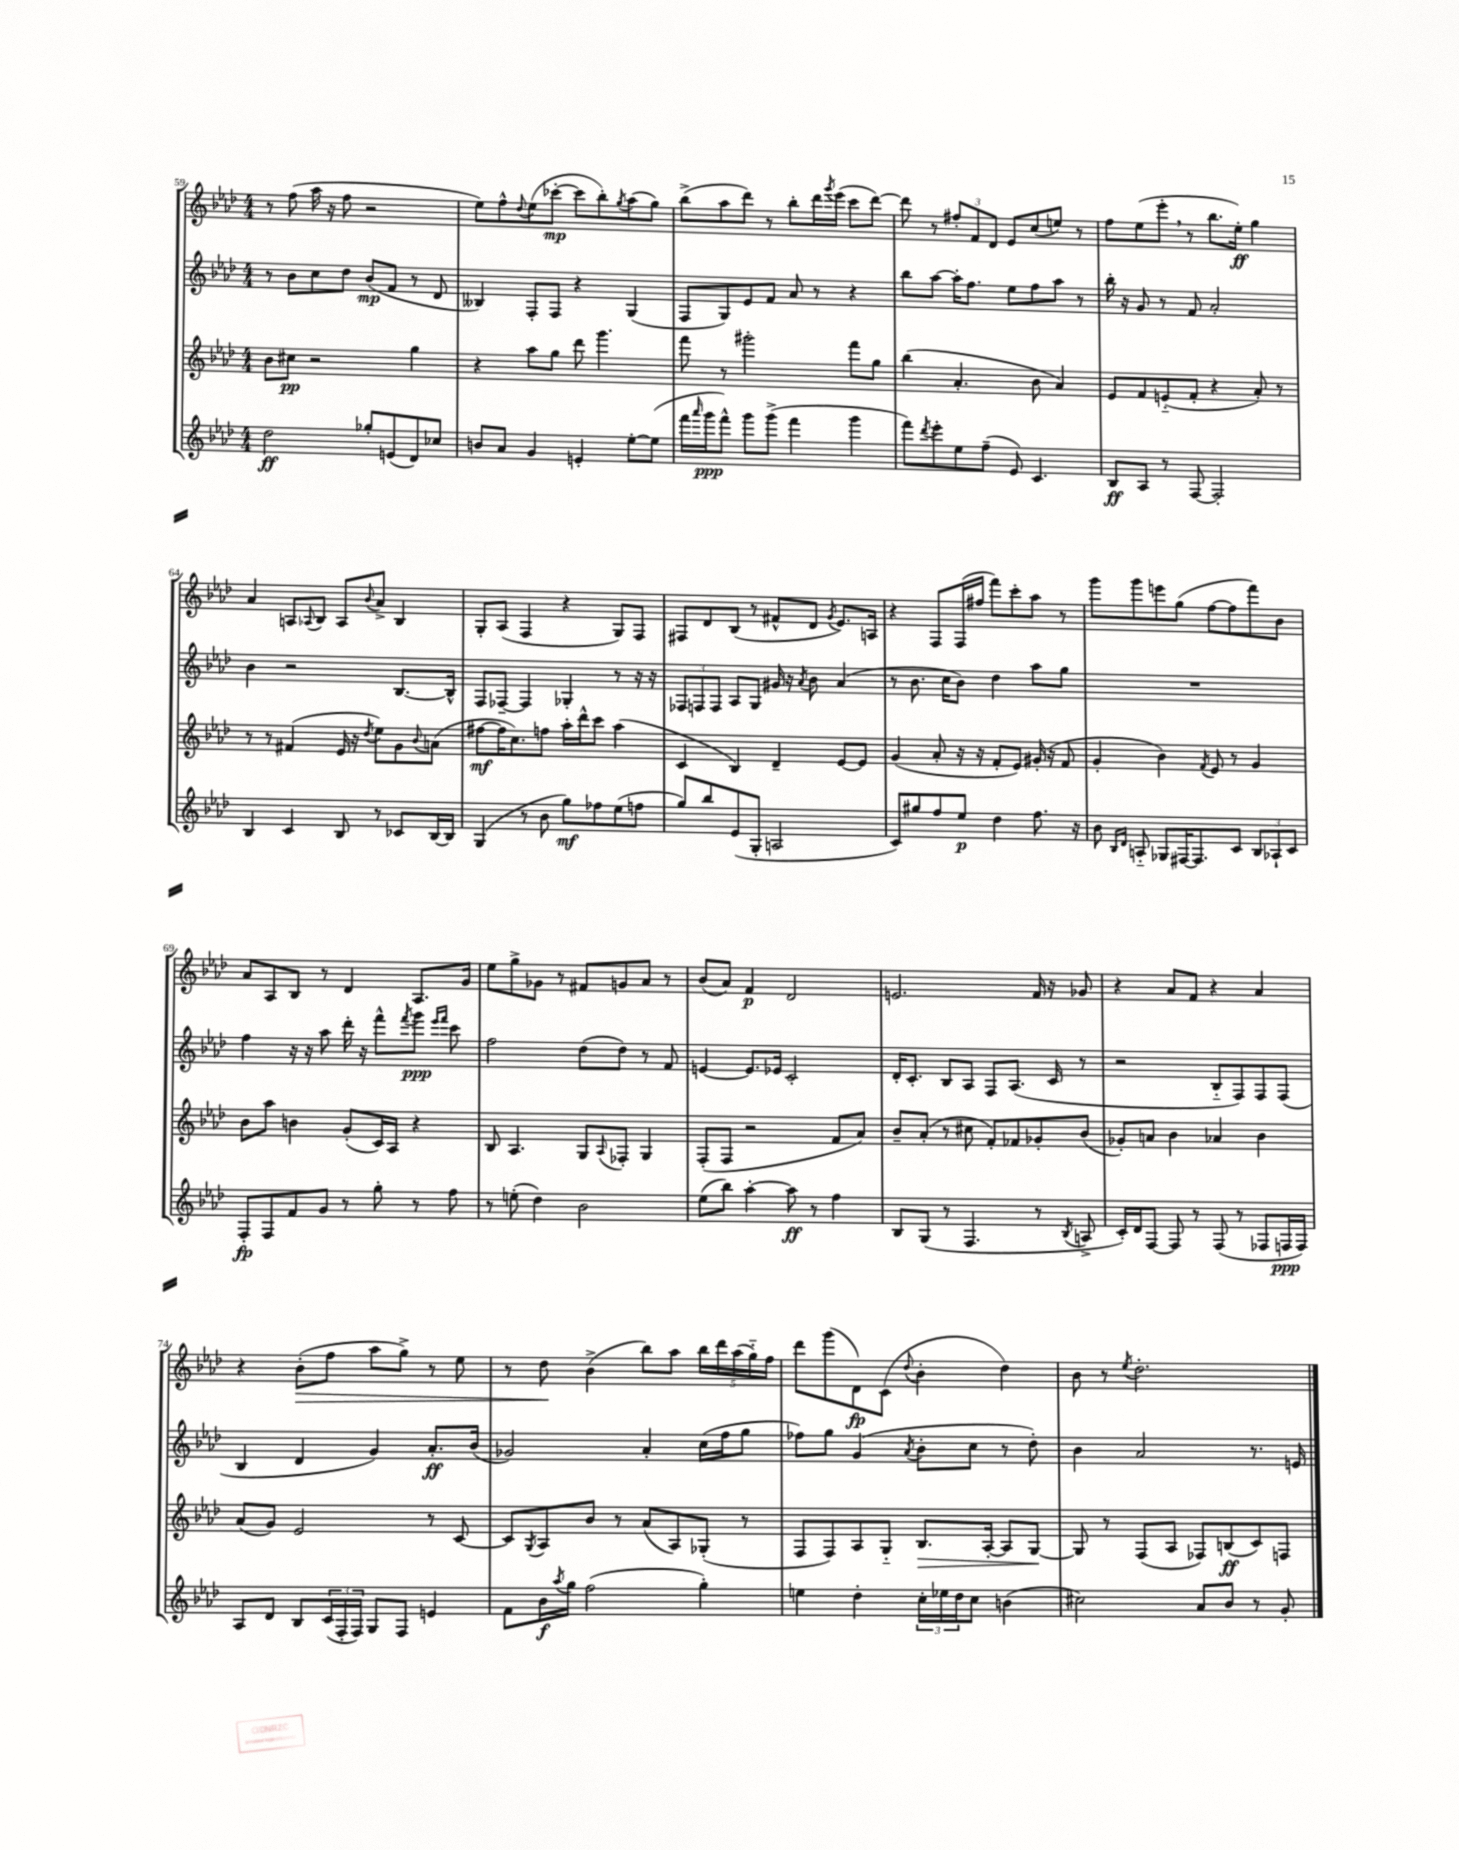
<<
\new StaffGroup <<
\new Staff = "s0" {
    \clef treble \key aes \major \numericTimeSignature \time 4/4
    r8 f''8( aes''16 r16 f''8 r2 |
    ees''8) f''8-^ \appoggiatura { des''8 } ees''8( ces'''8~-.\mp ces'''8 bes''8-.) \acciaccatura { g''8 } aes''8( g''8) |
    bes''8->( aes''8 des'''8) r8 bes''8-. des'''16 \acciaccatura { g'''8 } ees'''16( c'''8 des'''8~) |
    des'''8 r8 \tuplet 3/2 { fis''8-. f'8 des'8 } ees'8 c''8( e''8) r8 |
    f''8 ees''8( ees'''8-. \breathe r8 bes''8. ees''16-.\ff) g''4 |
    aes'4 a8 \appoggiatura { aes8 } bes8 aes8 \appoggiatura { bes'8 } aes'8-> bes4 |
    g8-. aes8( f4 r4 g8) f8 |
    fis8 des'8 bes8( r8 fis'8-^ des'8 \acciaccatura { g'8 } ees'8.) a16 |
    r4 f8 f16( fis''16 f'''8) c'''8-. aes''8 r8 |
    g'''8 g'''8 e'''8 g''8( f''8~ f''8 f'''8) bes'8 |
    aes'8 aes8 bes8 r8 des'4 aes8. g'16 |
    ees''8 g''8-> ges'8 r8 fis'8 g'8 aes'8 r8 |
    bes'8( aes'8) f'4\p des'2 |
    e'2. f'16 r16 ges'8 |
    r4 aes'8 f'8 r4 aes'4 |
    r4 bes'8-.\>( f''8 aes''8 g''8->) r8 ees''8 |
    r8 des''8\! bes'4->( bes''8) aes''8 \tuplet 5/4 { bes''16 des'''16 aes''16( g''16-_) f''16 } |
    des'''8 g'''8( des'8\fp) c'8( \appoggiatura { des''8 } bes'4-. des''4) |
    bes'8 r8 \acciaccatura { ees''8 } des''2.-. \bar "|." |
}
\new Staff = "s1" {
    \clef treble \key aes \major \numericTimeSignature \time 4/4
    r8 bes'8 c''8 des''8 bes'8\mp( f'8 r8 des'8 |
    beses4) f8-. f8 r4 g4( |
    f8 g8) ees'8 f'8 aes'8 r8 r4 |
    bes''8 aes''8~ aes''16-. f''8. ees''8 f''8 aes''8 r8 |
    bes''16-. r16 g'8 r8 f'8 aes'2-. |
    bes'4 r2 bes8.~ bes16-^ |
    f8 fes8~-- fes4 ges4-. r8 r16 r16 |
    \tuplet 3/2 { fes8 f8 f8 } aes8 g8 gis'16 r16 \acciaccatura { aes'8 } bes'8 aes'4( |
    r8 bes'8. c''16 bes'8) des''4 aes''8 g''8 |
    R1 |
    f''4 r16 r16 aes''8 des'''16-. r16 f'''8-^ \acciaccatura { f'''8 } g'''8\ppp \grace { ees'''16 f'''16 } c'''8 |
    f''2 des''8( des''8) r8 f'8 |
    e'4~ e'8. ees'16 c'2-. |
    des'16-. c'8.-. bes8 aes8 f8 aes8.( c'16 r8 |
    r2 bes8-_ f8) f8 f8( |
    bes4 des'4 g'4) aes'8.-.\ff bes'16( |
    ges'2) aes'4-. c''16( f''16 g''8 |
    fes''8) g''8 g'4( \acciaccatura { aes'8 } bes'8-. c''8 r8 des''8-.) |
    bes'4 aes'2 r8. e'16 \bar "|." |
}
\new Staff = "s2" {
    \clef treble \key aes \major \numericTimeSignature \time 4/4
    bes'8 cis''8\pp r2 g''4 |
    r4 aes''8 g''8 des'''8 g'''4. |
    f'''8 r8 gis'''2-. f'''8 g''8 |
    bes''4( aes'4.-. bes'8 aes'4) |
    ees'8 f'8 e'8-_( f'8-. r4 aes'8-.) r8 |
    r8 r8 fis'4( ees'16 r16 \acciaccatura { des''8 } ees''8) g'8 \appoggiatura { bes'8 } a'8( |
    fis''8~\mf fis''16 c''8.) f''8 aes''16-. des'''16-^ c'''8 aes''4( |
    c'4 bes4) des'4-- ees'8~ ees'8 |
    g'4( aes'8-. r16 r16 f'8-. ees'8) gis'16-.( r16 f'8 |
    g'4-. bes'4) \acciaccatura { f'8 } ees'8 r8 g'4 |
    bes'8 aes''8 b'4 g'8-.( c'16) aes16 r4 |
    bes8 aes4. g8 \appoggiatura { aes8 } fes8-. g4 |
    f8-.( f8 r2 f'8 aes'8) |
    bes'8-- aes'8-.( r8 cis''8 f'8-.) fes'8 ges'8-. bes'8( |
    ges'8-.) a'8 bes'4 aes'4 bes'4 |
    aes'8( g'8) ees'2 r8 c'8~ |
    c'8 \acciaccatura { g8 } aes8 bes'8 r8 aes'8( aes8) ges8-.( r8 |
    f8 f8) aes8 g8-_ bes8.\> aes16~-. aes8 g8~\! |
    g8 r8 f8( aes8 fes8) b8\ff( c'8) f8 \bar "|." |
}
\new Staff = "s3" {
    \clef treble \key aes \major \numericTimeSignature \time 4/4
    des''2\ff ges''8-. e'8( des'8) ces''8 |
    b'8 aes'8 g'4 e'4-. ees''8~-. ees''8( |
    f'''16 \grace { aes'''16 } g'''16\ppp f'''8-^) g'''8 g'''8->( f'''4 g'''4 |
    f'''8) \acciaccatura { des'''8 } ees'''8-. ees''8 f''8--( ees'8) c'4. |
    bes8\ff aes8 r8 f8~ f2-. |
    bes4 c'4 bes8 r8 ces'8 bes16~ bes16 |
    g4( r8 bes'8 g''8\mf) fes''8 ees''8( f''8 |
    g''8) bes''8 ees'8( g8-. a2 |
    c'8) gis''8 f''8 ees''8\p des''4 f''8. r16 |
    bes'8 \grace { bes16 des'16 } a8-_ ges8 fis16~ fis8. c'8 \tuplet 3/2 { bes8 aes8-! c'8 } |
    f8-.\fp f8 f'8 g'8 r8 g''8-. r8 f''8 |
    r8 e''8-.( des''4) bes'2 |
    ees''8( bes''8) aes''4~-. aes''8\ff r8 f''4 |
    bes8 g8( r8 f4. r8 \acciaccatura { bes8 } a8-> |
    c'16-.) des'16 f8~ f8 r8 f8( r8 fes8 f16\ppp f16) |
    aes8 des'8 bes8 \tuplet 3/2 { c'16( f16-. f16) } g8 f8 e'4 |
    f'8 bes'16\f \acciaccatura { aes''8 } g''16 f''2( g''4-.) |
    e''4 des''4-. \tuplet 3/2 { c''16-. ees''16 des''16 } c''8 b'4( |
    cis''2) aes'8 bes'8 r8 g'8-. \bar "|." |
}
>>
>>
\layout { \context { \Score currentBarNumber = #59 } }
